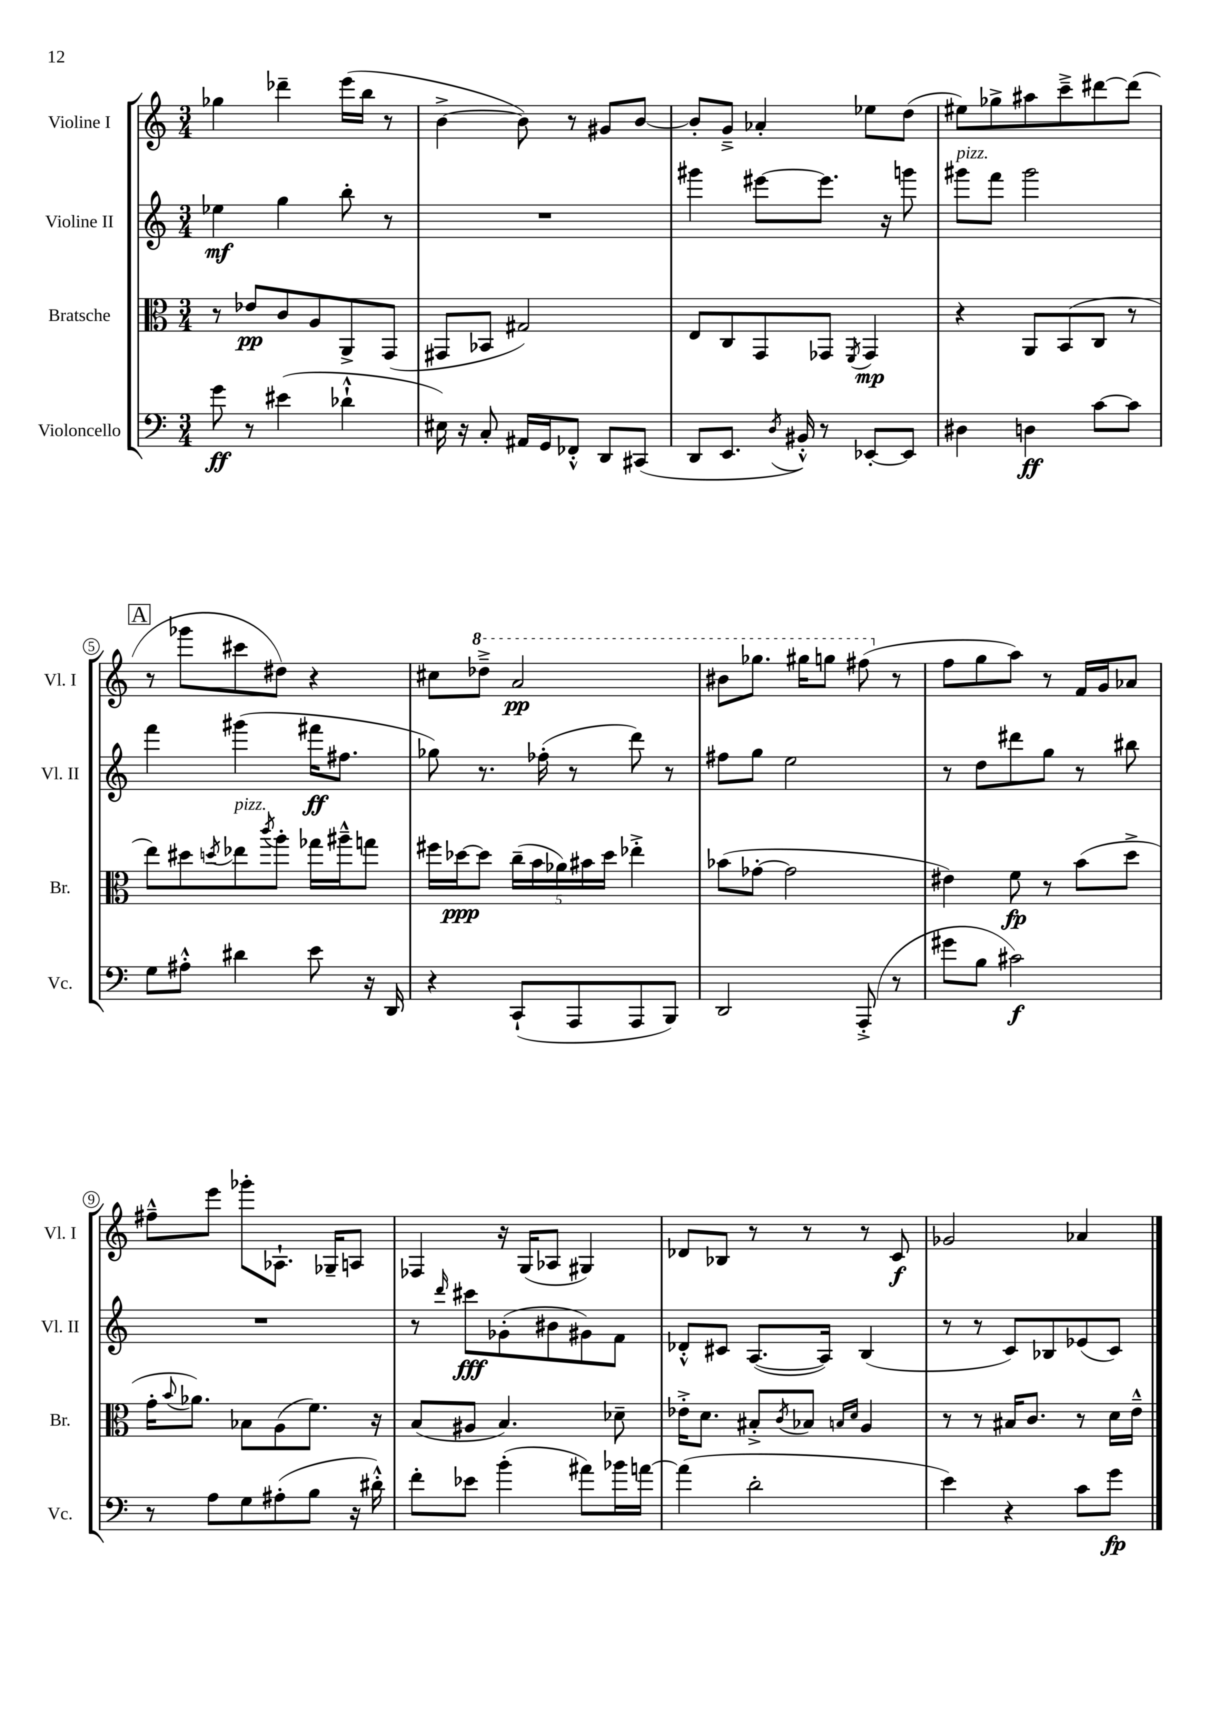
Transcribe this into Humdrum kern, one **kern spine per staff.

**kern	**dynam	**kern	**dynam	**kern	**dynam	**kern	**dynam
*part4	*part4	*part3	*part3	*part2	*part2	*part1	*part1
*staff4	*staff4	*staff3	*staff3	*staff2	*staff2	*staff1	*staff1
*I"Violoncello	*	*I"Bratsche	*	*I"Violine II	*	*I"Violine I	*
*I'Vc.	*	*I'Br.	*	*I'Vl. II	*	*I'Vl. I	*
*clefF4	*	*clefC3	*	*clefG2	*	*clefG2	*
*k[]	*	*k[]	*	*k[]	*	*k[]	*
*M3/4	*	*M3/4	*	*M3/4	*	*M3/4	*
=1	=1	=1	=1	=1	=1	=1	=1
8g\	ff	8r	.	4ee-X\	mf	4gg-X\	.
8r	.	8e-X/L	pp	.	.	.	.
(4e#X\	.	8c/	.	4gg\	.	4ddd-X~\	.
.	.	8A/	.	.	.	.	.
4d-X`^^\	.	8AA^/	.	8bb'\	.	(16eee\LL	.
.	.	.	.	.	.	16bb\JJ	.
.	.	(8GG/J	.	8r	.	8r	.
=2	=2	=2	=2	=2	=2	=2	=2
16E#X\)	.	8GG#X/L	.	2.r	.	[4b^\	.
16r	.	.	.	.	.	.	.
8C'/	.	8BB-X/J	.	.	.	.	.
16AA#X/LL	.	2G#X/)	.	.	.	8b\])	.
16GG/J	.	.	.	.	.	.	.
8FF-X'^^/J	.	.	.	.	.	8r	.
8DD/L	.	.	.	.	.	8g#X/L	.
(8CC#X/J	.	.	.	.	.	[8b/J	.
=3	=3	=3	=3	=3	=3	=3	=3
8DD/L	.	8E/L	.	4ggg#X\	.	8b'/L]	.
8.EE/J	.	8C/	.	.	.	8g~^/J	.
.	.	8GG/	.	[8eee#X\L	.	4a-X'/	.
8qD/	.	.	.	.	.	.	.
16BB#X'^^/)	.	.	.	.	.	.	.
8r	.	8GG-X/J	.	8.eee#\J]	.	.	.
.	.	8qFF/	.	.	.	.	.
[8EE-X'/L	.	4GG-/	mp	.	.	8ee-X\L	.
.	.	.	.	16r	.	.	.
8EE-/J]	.	.	.	8gggn\	.	(8dd\J	.
=4	=4	=4	=4	=4	=4	=4	=4
!	!	!	!	!LO:TX:a:i:t=pizz.	!	!	!
4D#X\	.	4r	.	8ggg#X\L	.	8ee#X\L)	.
.	.	.	.	8fff\J	.	8gg-X^\	.
4Dn\	ff	8AA/L	.	2ggg#\	.	8aa#X\	.
.	.	(8BB/	.	.	.	8ccc~^\	.
[8c\L	.	8C/J	.	.	.	[8ddd#X\	.
8c\J]	.	8r	.	.	.	(8ddd#\J]	.
!!LO:LB:g=z
!!LO:REH:place=s1:t=A
=5	=5	=5	=5	=5	=5	=5	=5
8G\L	.	8ee\L)	.	4fff\	.	8r	.
8A#X'^^\J	.	8dd#X\	.	.	.	8ggg-X\L	.
.	.	8qddn/	.	.	.	.	.
!	!	!LO:TX:a:i:t=pizz.	!	!	!	!	!
4d#X\	.	8ee-X\	.	(4ggg#X\	.	8ccc#X\	.
.	.	8qccc/	.	.	.	.	.
.	.	8aa'\J	.	.	.	8dd#X\J)	.
8e\	.	16gg-X\LL	.	16fff#X\KL	ff	4r	.
.	.	16aa#X~^^\J	.	8.ff#X\J	.	.	.
16r	.	8ggn\J	.	.	.	.	.
16DD/	.	.	.	.	.	.	.
=6	=6	=6	=6	=6	=6	=6	=6
4r	.	16ff#X\LL	.	8gg-X\)	.	8cc#X\L	.
.	.	[16dd-X\J	ppp	.	.	.	.
*	*	*	*	*	*	*8va	*
.	.	8dd-\J]	.	8.r	.	8ddd-X~^\J	.
(8CC`/L	.	(20cc~\LL	.	.	.	2aa/	pp
.	.	20b\	.	.	.	.	.
.	.	.	.	(16ff-X'\	.	.	.
.	.	20a-X\)	.	.	.	.	.
8AAA/	.	.	.	8r	.	.	.
.	.	20b#X\	.	.	.	.	.
.	.	20dd-\JJ	.	.	.	.	.
8AAA/	.	4ee-X'^\	.	8ddd\)	.	.	.
8BBB/J)	.	.	.	8r	.	.	.
=7	=7	=7	=7	=7	=7	=7	=7
2DD/	.	(8b-X\L	.	8ff#X\L	.	8bb#X\L	.
.	.	[8g-X'\J	.	8gg\J	.	8.ggg-X\J	.
.	.	2g-\]	.	2ee\	.	.	.
.	.	.	.	.	.	16ggg#X\KL	.
.	.	.	.	.	.	8gggn\J	.
(8AAA'^/	.	.	.	.	.	(8fff#X\	.
*	*	*	*	*	*	*X8va	*
8r	.	.	.	.	.	8r	.
=8	=8	=8	=8	=8	=8	=8	=8
8g#X\L	.	4e#X\)	.	8r	.	8ff\L	.
8B\J	.	.	.	8dd\L	.	8gg\	.
2c#X\)	f	8f\	fp	8ddd#X\	.	8aa\J)	.
.	.	8r	.	8gg\J	.	8r	.
.	.	(8b\L	.	8r	.	16f/LL	.
.	.	.	.	.	.	16g/J	.
.	.	8dd^\J	.	8bb#X\	.	8a-X/J	.
!!LO:LB:g=z
=9	=9	=9	=9	=9	=9	=9	=9
8r	.	16g'\KL	.	2.r	.	8ff#X~^^\L	.
.	.	8qqb/	.	.	.	.	.
.	.	8.a-X\J)	.	.	.	.	.
8A\L	.	.	.	.	.	8eee\J	.
8G\	.	8B-X\L	.	.	.	8ggg-X'\L	.
(8A#X'\	.	(8A\	.	.	.	8.A-X`\J	.
8B\J	.	8.f\J)	.	.	.	.	.
.	.	.	.	.	.	16G-X~/KL	.
16r	.	.	.	.	.	8An/J	.
16d#X'^^\)	.	16r	.	.	.	.	.
=10	=10	=10	=10	=10	=10	=10	=10
8f'\L	.	(8B/L	.	8r	.	4F-X/	.
.	.	.	.	16qqddd/	.	.	.
8e-X\J	.	8A#X/J	.	8ccc#X\L	fff	.	.
(4b'\	.	4.B/)	.	(8g-X'\	.	16r	.
.	.	.	.	.	.	(16G/KL	.
.	.	.	.	8b#X\	.	8A-X/J	.
8a#X\L)	.	.	.	8g#X\)	.	4G#X/)	.
16b-X\L	.	8d-X~\	.	8f\J	.	.	.
[16an\JJ	.	.	.	.	.	.	.
=11	=11	=11	=11	=11	=11	=11	=11
(4a\]	.	16e-X'^\KL	.	8d-X'^^/L	.	8d-X/L	.
.	.	8.d\J	.	.	.	.	.
.	.	.	.	8c#X/J	.	8B-X/J	.
2d'\	.	8B#X'^/L	.	([8.A/L	.	8r	.
.	.	8qc/	.	.	.	.	.
.	.	8B-X/J	.	.	.	8r	.
.	.	.	.	16A/Jk])	.	.	.
.	.	16qqBn/LL	.	.	.	.	.
.	.	16qqd/JJ	.	.	.	.	.
.	.	4A/	.	(4B/	.	8r	.
.	.	.	.	.	.	8c/	f
=12	=12	=12	=12	=12	=12	=12	=12
4e\)	.	8r	.	8r	.	2g-X/	.
.	.	8r	.	8r	.	.	.
4r	.	16B#X/KL	.	8c/L)	.	.	.
.	.	8.c/J	.	.	.	.	.
.	.	.	.	8B-X/	.	.	.
8c\L	.	8r	.	(8e-X/	.	4a-X/	.
8g\J	fp	16d\LL	.	8c/J)	.	.	.
.	.	16e~^^\JJ	.	.	.	.	.
==	==	==	==	==	==	==	==
*-	*-	*-	*-	*-	*-	*-	*-
